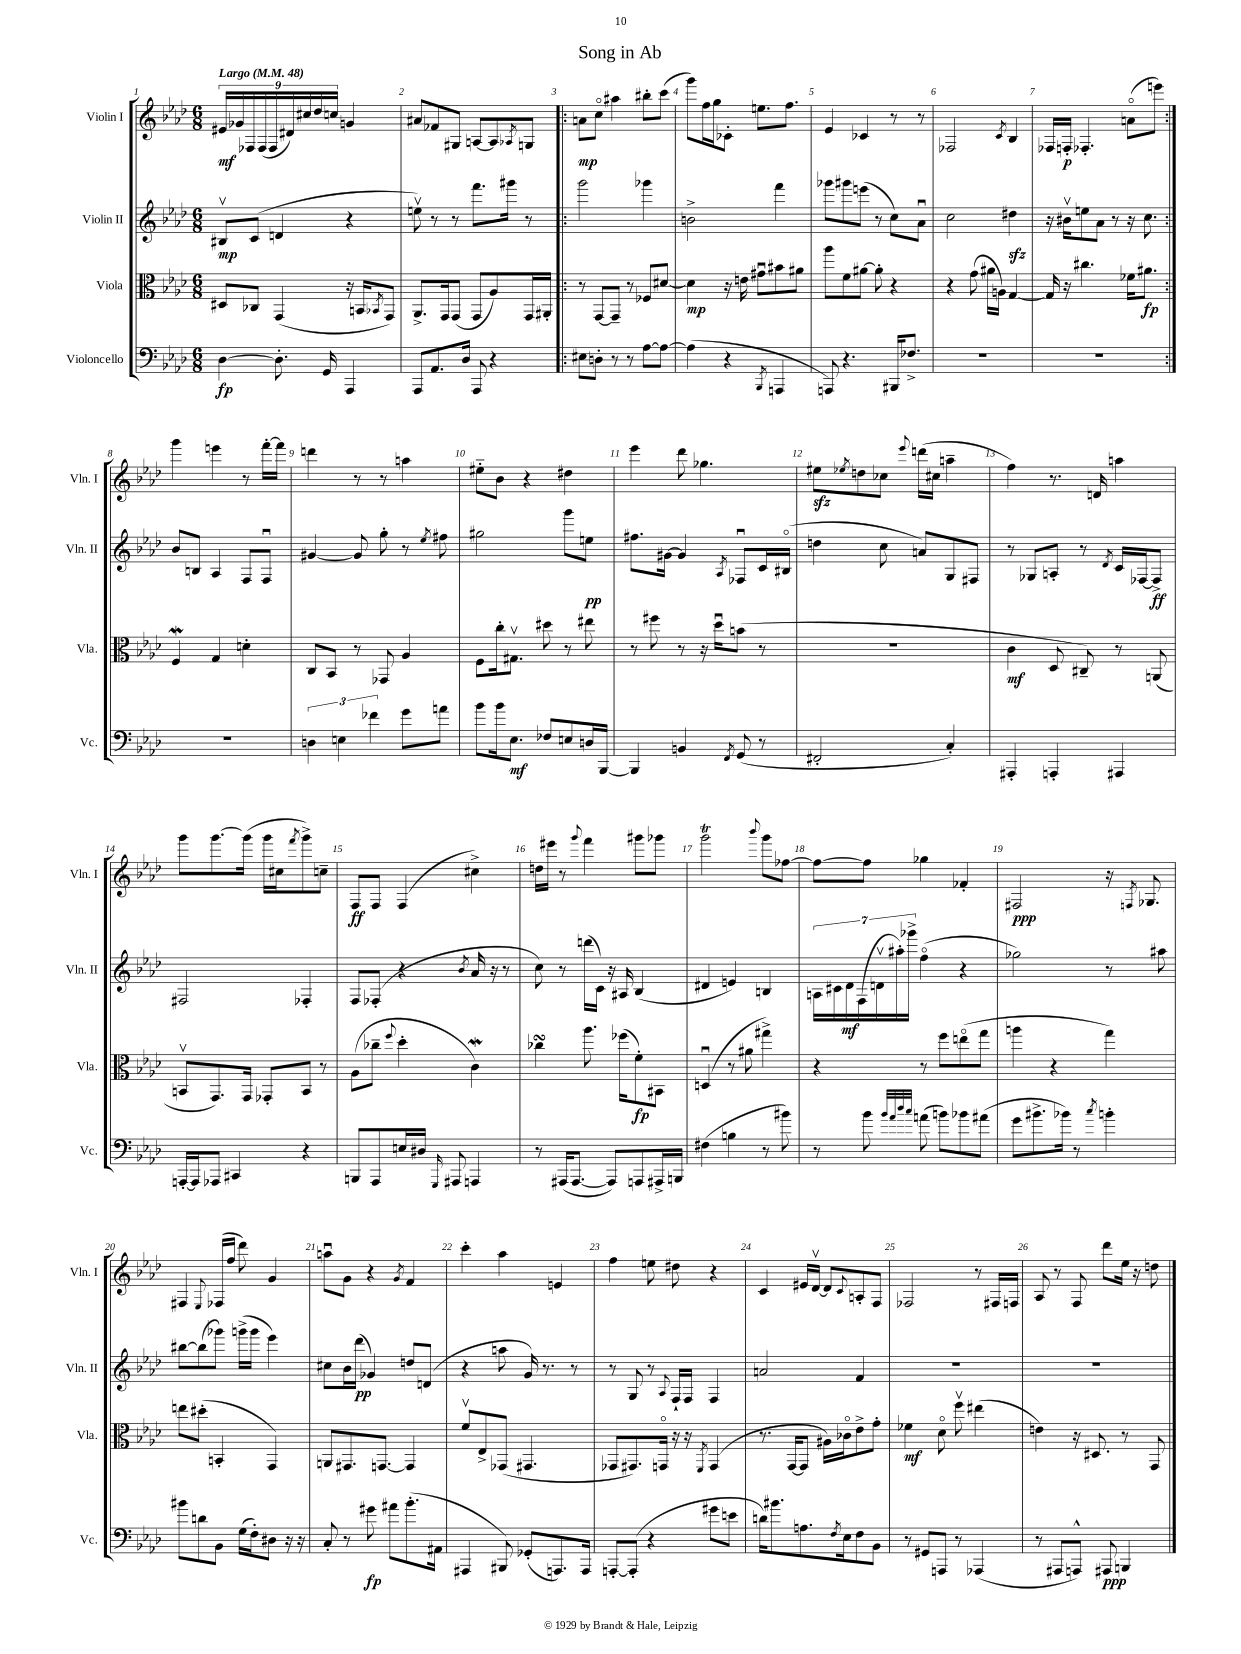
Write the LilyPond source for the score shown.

\header { title = "Song in Ab" }
<<
\new StaffGroup <<
\new Staff = "s0" \with { instrumentName = "Violin I" shortInstrumentName = "Vln. I" } {
    \clef treble \key aes \major \numericTimeSignature \time 6/8 \tempo "Largo" 4 = 48
    \tuplet 9/8 { eis'16\mf ges'16 fes16 fes16( fes16 dis'16) cis''16 des''16 c''16 } g'4 |
    ais'8 fes'8 gis8 a8~ a8 \acciaccatura { aes8 } g8 |
    \repeat volta 2 { a'8\mp c''8\flageolet ais''4 bis''8-. c'''8( |
    g'''8) f''16 g''16 ces'8-. e''8. f''8. |
    ees'4 ces'4 r8 r8 |
    fes2 \acciaccatura { c'8 } bes4 |
    fes16 f16-.\p fes4.-. a'8\flageolet( e'''8) | }
    g'''4 e'''4 r8 f'''16~-. f'''16 |
    d'''4 r8 r8 a''4 |
    eis''8-_ bes'8 r4 dis''4 |
    ees'''4 des'''8 ges''4. |
    eis''8\sfz \acciaccatura { ees''8 } d''8 ces''8 \appoggiatura { ees'''8 } d'''16( cis''16 a''4-- |
    f''4) r8. d'16 a''4 |
    g'''8 g'''8.~ g'''16( g'''16 cis''16 \acciaccatura { f'''8 } g'''8->) c''8-- |
    f8\ff f8 f4( cis''4->) |
    d''16 eis'''16 r8 \appoggiatura { g'''8 } f'''4 gis'''8 ges'''8 |
    g'''2\trill \appoggiatura { bes'''8 } g'''8 fes''8~ |
    fes''8~ fes''8 ges''4 fes'4-. |
    fis2\ppp r16 \acciaccatura { f8 } ges8. |
    fis4 \appoggiatura { ees8 } fes16( f''16 des'''8) g'4 |
    a''8\downbow g'8 r4 \acciaccatura { g'8 } f'4 |
    c'''4-. aes''4 e'4 |
    f''4 e''8 dis''8 r4 |
    c'4 eis'16 des'16~\upbow des'8 \appoggiatura { c'8 } a8-. f8 |
    fes2 r8 fis16 f16 |
    aes8 r8 f8 des'''8 ees''16 r16 d''8 \bar "|." |
}
\new Staff = "s1" \with { instrumentName = "Violin II" shortInstrumentName = "Vln. II" } {
    \clef treble \key aes \major \numericTimeSignature \time 6/8
    bis8\upbow\mp c'8( d'4 r4 |
    e''8\upbow) r8 r8 f'''8. gis'''16 r8 |
    \repeat volta 2 { g'''2 ges'''4 |
    b'2-> f'''4 |
    ges'''8 gis'''8 e'''8( r8 c''8) aes'8\downbow |
    c''2 dis''4\sfz |
    r16 bis'16\upbow e''8 aes'8 r8 r16 c''8. | }
    bes'8 b8 aes4 f8 f8\downbow |
    gis'4~ gis'8 g''8-. r8 \acciaccatura { ees''8 } fis''8 |
    gis''2 g'''8 e''8\pp |
    fis''8. gis'16~ gis'4 \acciaccatura { aes8 } fes8\downbow c'16 bis16\flageolet( |
    d''4 c''8 a'8) g8 fis8 |
    r8 ges8 a8-. r8 \acciaccatura { des'8 } c'16 fes16~ fes8->\ff |
    fis2 fes4-. |
    f8 fes8-.( r4 \acciaccatura { bes'8 } aes'16 r16 r8 |
    c''8) r8 d'''16( c'16) r16 ais16 bes4( |
    dis'4 e'4) b4 |
    \tuplet 7/4 { a16 cis'16 des'16\mf f16( d'16\upbow ais''16-.) ges'''16-> } f''4\flageolet( r4 |
    ges''2) r8 ais''8 |
    bis''8~ bis''8( ges'''8) g'''16->( g'''16 ees'''4) |
    cis''8 bes'16 des'''16\pp( ges'4) d''8 d'8( |
    r4 a''8 g'16) r8. r8 |
    r8 g8 r8 \appoggiatura { aes8 } f16-! f16 f4 |
    a'2 f'4 |
    R2. |
    R2. \bar "|." |
}
\new Staff = "s2" \with { instrumentName = "Viola" shortInstrumentName = "Vla." } {
    \clef alto \key aes \major \numericTimeSignature \time 6/8
    dis8 ces8 g,4( r16 b,16 \acciaccatura { bes,8 } g,8) |
    aes,8.-> g,16 g,8( g,8 aes8) g,16 ais,16-. |
    \repeat volta 2 { r8 g,8~ g,8-- r8 fes8 dis'8~ |
    dis'4\mp r16 e'16 gis'8\downbow bis'8 ais'8 |
    aes''8 f'8 ais'8~ ais'8-. r4 |
    r4 g'8( ais'16 a16) g4~ |
    g16 r16 cis''4. fes'16 ais'8.\fp | }
    f4\mordent g4 d'4-. |
    c8 bes,8 r8 ges,8 aes4 |
    f8 c''16-. gis8.\upbow dis''8 r8 eis''8 |
    r8 fis''8 r8 r16 des''16\downbow b'8( r8 |
    R2. |
    c'4\mf des8 cis8--) r8 a,8( |
    b,8\upbow g,8.) g,16 ges,8-. b,8 r8 |
    aes8( ces''8-- \appoggiatura { f''8 } des''4-. c'4\mordent) |
    ces''4\turn aes''8. fes''16( f'8-.\fp) bis,8 |
    d4\downbow( r8 ais'8 gis''4->) |
    r4 r8 f''8 e''8\flageolet( g''8 |
    a''4 r4 g''4) |
    e''8 dis''8-.( b,4-. g,4) |
    a,8 gis,8. g,8.~ g,4 |
    f'8\upbow ees8-> ges,8( gis,4. |
    ges,8 gis,8.) g,16\flageolet r16 r16 \acciaccatura { f,8 } g,4( |
    r8. g,16~ g,8 ais16) ces'16\flageolet ees'8-> g'8-. |
    fes'4\mf des'8\flageolet f''8\upbow eis''4( |
    e'4) r16 dis8. r8 g,8 \bar "|." |
}
\new Staff = "s3" \with { instrumentName = "Violoncello" shortInstrumentName = "Vc." } {
    \clef bass \key aes \major \numericTimeSignature \time 6/8
    des4~\fp des8.-. g,16 aes,,4 |
    aes,,8 aes,8. des16 aes,,8 r4 |
    \repeat volta 2 { eis8 d8-. r8 r8 aes8~ aes8~ |
    aes4( r4 \acciaccatura { bes,,8 } a,,4 |
    a,,8) r4. bis,,16 fes8.-> |
    R2. |
    R2. | }
    R2. |
    \tuplet 3/2 { d4 e4 fes'4 } g'8 a'8 |
    bes'8 bes'16 ees8.\mf fes8 e8 d16 bes,,16~ |
    bes,,4 b,4 \acciaccatura { f,8 } g,8( r8 |
    fis,2-. c4-.) |
    ais,,4-. a,,4-. ais,,4 |
    a,,16~-. a,,16 aes,,8 cis,4 r4 |
    b,,8 aes,,8 e16 dis16 \grace { g,,16 } ais,,8 a,,4 |
    r8 ais,,16( ais,,8.~ ais,,8) a,,8 ais,,16-> b,,16 |
    fis4( b4 r8 bis'8) |
    r8 bes'8 \grace { bes'32 aes'32 des''32 c''32 } a'8( b'8) bes'8 ais'8( |
    g'8 bis'8.-> bes'16) r8 \acciaccatura { c''8 } b'4-. |
    bis'8 d'8 bes,8 g16( f16-.) dis8 r16 r16 |
    c8-. r8 gis'8\fp ais'8 bes'8.-.( ais,16 |
    ais,,4 bis,,8) ges,8-.( a,,8.) a,,16 |
    a,,8~-. a,,8-.( r4 gis'8 e'8 |
    d'16) bis'8. a8. \acciaccatura { f8 } ees16 f8 bes,8 |
    r8 gis,8 a,,8 r8 aes,,4( |
    r8 ais,,8 a,,8-^) ais,,8\ppp b,,4 \bar "|." |
}
>>
>>
\layout { \context { \Score \override BarNumber.break-visibility = ##(#f #t #t) barNumberVisibility = #all-bar-numbers-visible } }
